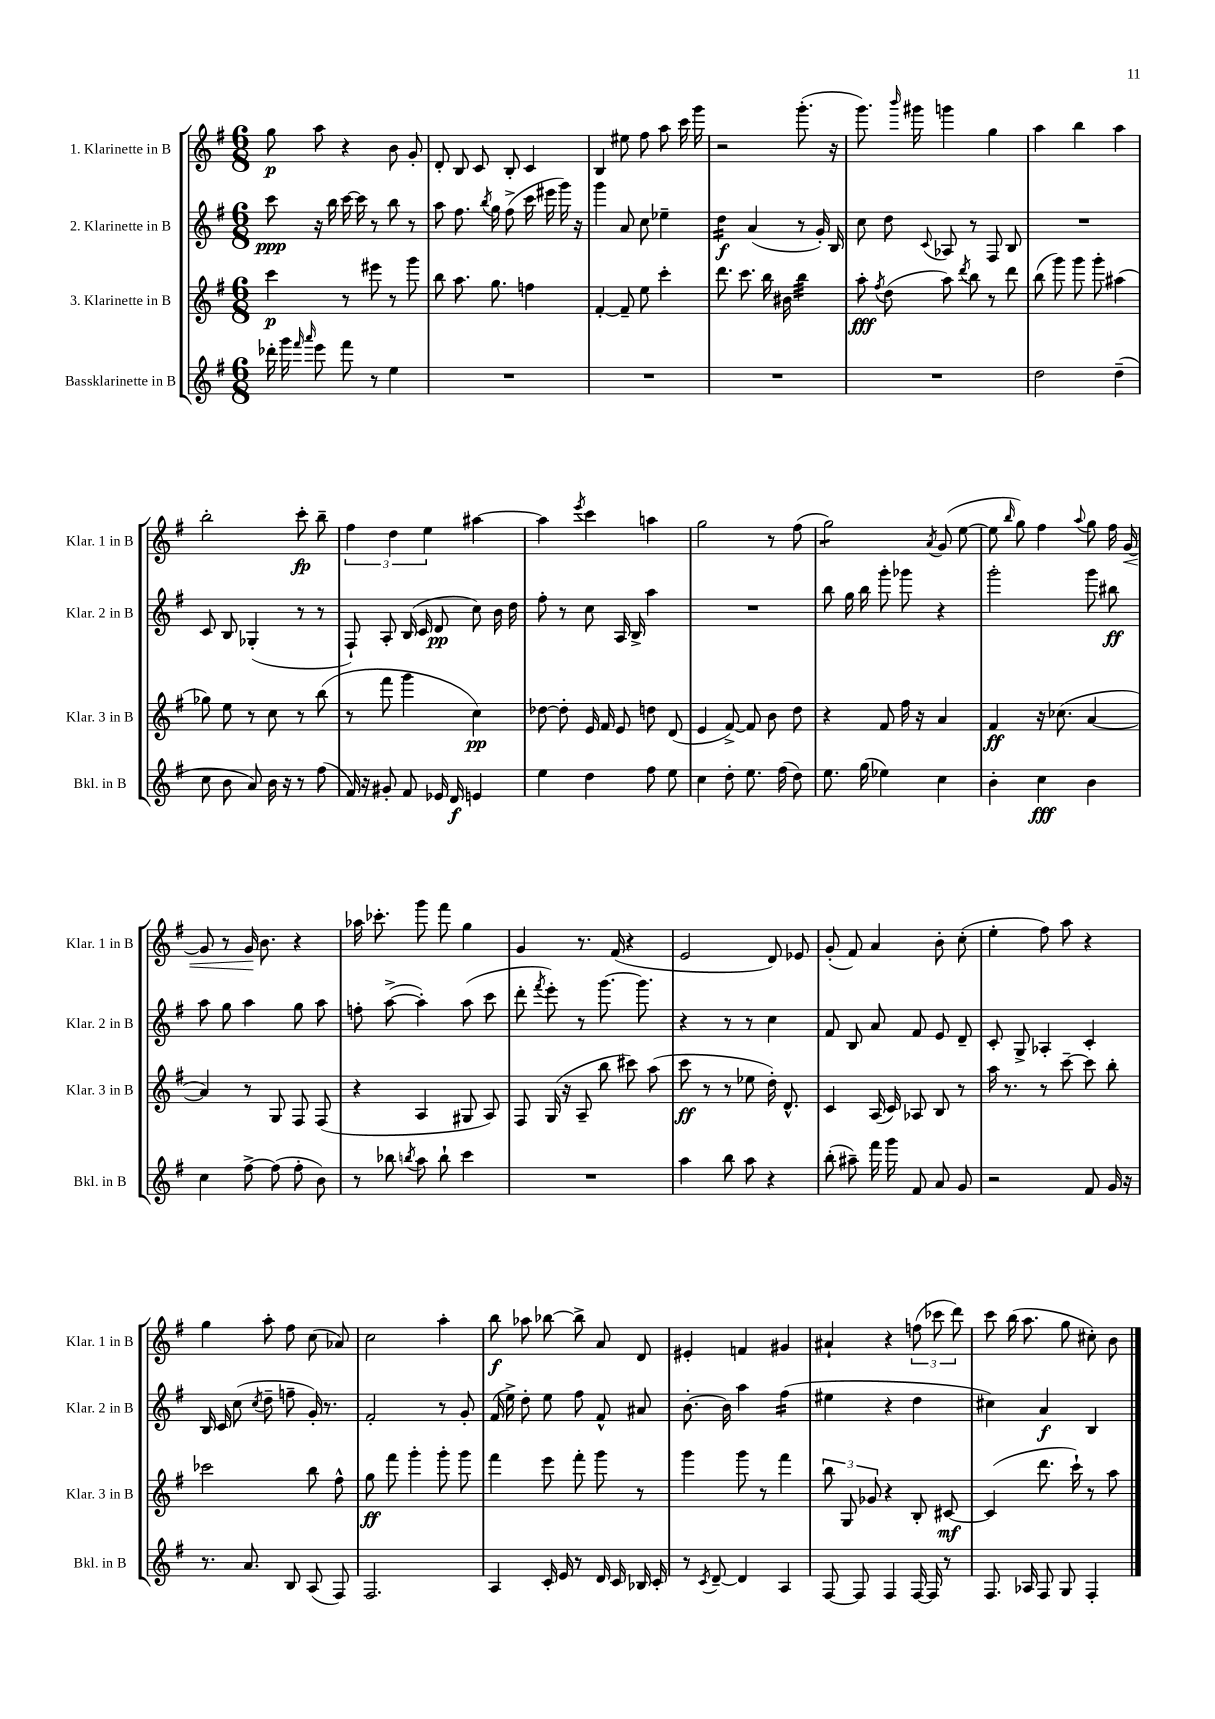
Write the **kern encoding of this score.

**kern	**kern	**kern	**kern
*staff4	*staff3	*staff2	*staff1
*clefG2	*clefG2	*clefG2	*clefG2
*k[f#]	*k[f#]	*k[f#]	*k[f#]
*M6/8	*M6/8	*M6/8	*M6/8
16ddd-'\	4ccc\	8ccc\	8gg\
16ggg\	.	.	.
16qqfff#/	.	.	.
16qqaaa/	.	.	.
8eee\	.	16r	8aa\
.	.	16bb\	.
8fff#\	8r	[16ccc\	4r
.	.	16ccc\]	.
8r	8eee#\	8r	.
4ee\	8r	8bb\	8b\
.	8ggg\	8r	8g'/
=	=	=	=
2.r	8bb\	8aa\	8d'/
.	8.aa\	8.ff#\	8B/
.	.	.	8c/
.	.	8qbb/	.
.	8.gg\	16gg\	.
.	.	(8ff#^\	8B'/
.	4ff\	16ccc\	4c/
.	.	16eee#\	.
.	.	16ggg\)	.
.	.	16r	.
=	=	=	=
2.r	[4f#'/	4ggg\	4B/
.	8f#~/]	8a/	8ee#\
.	8ee\	8cc\	8ff#\
.	4ccc'\	4ee-~\	8aa\
.	.	.	16ccc\
.	.	.	16ggg\
=	=	=	=
2.r	8.ddd\	4dd\	2r
.	8.ccc\	.	.
.	.	(4a/	.
.	16bb\	.	.
.	16b#\	.	.
.	4bb\	8r	(8.ggg'\
.	.	16g'/)	.
.	.	16B/	16r
=	=	=	=
2.r	8aa'\	8cc\	8.ggg\)
.	8qff#/	.	.
.	(8dd\	8dd\	.
.	.	.	16qqbbb/
.	.	.	16ggg#\
.	.	8qqc/	.
.	8aa\)	8A-/	4ggg\
.	8qddd/	.	.
.	8bb\	8r	.
.	8r	8F#/	4gg\
.	8ddd\	8B/	.
=	=	=	=
2dd\	(8bb\	2.r	4aa\
.	8ggg\)	.	.
.	8ggg\	.	4bb\
.	8ggg'\	.	.
(4dd~\	(4aa#\	.	4aa\
=	=	=	=
8cc\	8gg-\)	8c/	2bb'\
8b\	8ee\	8B/	.
8a/)	8r	(4G-'/	.
16b\	8cc\	.	.
16r	.	.	.
8r	8r	8r	8ccc'\
(8ff#\	(8bb\	8r	8bb~\
=	=	=	=
16f#/)	8r	8F#`/)	6ff#\
16r	.	.	.
8g#'/	8fff#\	8A'/	.
.	.	.	6dd\
8f#/	4ggg\	(16B/	.
.	.	16c/	.
.	.	.	6ee\
16e-/	.	8d/	.
16d/	.	.	.
4e/	4cc\)	8cc\)	[4aa#\
.	.	16b\	.
.	.	16dd\	.
=	=	=	=
4ee\	[8dd-\	8ff#'\	4aa#\]
.	8dd-'\]	8r	.
.	.	.	8qeee/
4dd\	16e/	8cc\	4ccc\
.	16f#/	.	.
.	8e/	16A/	.
.	.	16B^/	.
8ff#\	8dd\	4aa\	4aa\
8ee\	(8d/	.	.
=	=	=	=
4cc\	4e/	2.r	2gg\
8dd'\	[8f#^/)	.	.
8.ee\	8f#/]	.	.
.	8b\	.	8r
(16ff#\	.	.	.
8dd\)	8dd\	.	(8ff#\
=	=	=	=
8.ee\	4r	8bb\	2gg\)
.	.	16gg\	.
(16gg\	.	16bb\	.
4ee-\)	8f#/	8ggg'\	.
.	16ff#\	8ggg-\	.
.	16r	.	.
.	.	.	8qa/
4cc\	4a/	4r	(8g/
.	.	.	[8ee\
=	=	=	=
4b'\	4f#/	2ggg'\	8ee\]
.	.	.	16qqbb/
.	.	.	8gg\)
4cc\	16r	.	4ff#\
.	(8.cc-\	.	.
.	.	.	8qqaa/
4b\	[4a/	8ggg\	8gg\
.	.	8bb#\	16ff#\
.	.	.	[16g/
=	=	=	=
4cc\	4a/])	8aa\	8g/]
.	.	8gg\	8r
[8ff#^\	8r	4aa\	16g/
.	.	.	8.b\
(8ff#\]	8G/	.	.
8ff#'\	8F#/	8gg\	4r
8b\)	(8F#/	8aa\	.
=	=	=	=
8r	4r	8ff'\	16aa-\
.	.	.	8.ccc-'\
8bb-\	.	([8aa^\	.
8qbb/	.	.	.
8aa\	4A/	4aa'\])	8ggg\
8bb`\	.	.	8fff#\
4ccc\	8G#/	(8aa\	4gg\
.	8A/)	8ccc\	.
=	=	=	=
2.r	8F#/	8ddd'\	4g/
.	.	8qfff#/	.
.	(16G/	8eee'\)	.
.	16r	.	.
.	8A~/	8r	8.r
.	8bb\	[8.ggg\	.
.	.	.	(16f#/
.	8ccc#\)	.	4r
.	.	8.ggg\]	.
.	(8aa\	.	.
=	=	=	=
4aa\	8ccc\	4r	2e/
.	8r	.	.
8bb\	8r	8r	.
8aa\	8ee-\	8r	.
4r	16dd'\)	4cc\	8d/)
.	8.d^^/	.	.
.	.	.	8e-/
=	=	=	=
(8bb'\	4c/	8f#/	(8g'/
8aa#~\)	.	8B/	8f#/)
16fff#\	(16A/	8a/	4a/
16ggg\	16c/)	.	.
8f#/	8A-/	8f#/	.
8a/	8B/	8e/	8b'\
8g/	8r	8d~/	(8cc'\
=	=	=	=
2r	16aa\	8c'/	4ee'\
.	8.r	.	.
.	.	8G^/	.
.	8r	4A-'/	8ff#\)
.	[8ccc~\	.	8aa\
8f#/	8ccc\]	4c'/	4r
16g/	8bb'\	.	.
16r	.	.	.
=	=	=	=
8.r	2ccc-\	16B/	4gg\
.	.	16c/	.
.	.	(8cc\	.
8.a/	.	.	.
.	.	8qcc/	.
.	.	8dd~\	8aa'\
8B/	.	8ff~\	8ff#\
(8A/	8bb\	16g'/)	(8cc\
.	.	8.r	.
8F#/)	8ff#^^\	.	8a-/)
=	=	=	=
2.F#/	8gg\	2f#'/	2cc\
.	8fff#\	.	.
.	4ggg'\	.	.
.	8ggg'\	8r	4aa'\
.	8ggg\	8g'/	.
=	=	=	=
4A/	4fff#\	(16f#/	8bb\
.	.	16ee^\)	.
.	.	8dd'\	8aa-\
16c'/	8eee\	8ee\	[8bb-\
16e/	.	.	.
8r	8fff#'\	8ff#\	8bb-^\]
16d/	8ggg\	8f#^^/	8a/
16c/	.	.	.
16B-/	8r	8a#/	8d/
16c'/	.	.	.
=	=	=	=
8r	4ggg\	[8.b'\	4e#'/
8qc/	.	.	.
[8d~/	.	.	.
.	.	16b\]	.
4d/]	8ggg\	4aa\	4f/
.	8r	.	.
4A/	4fff#\	(4ff#\	4g#/
=	=	=	=
[8F#/	12bb\	4ee#\	4a#`/
.	12G/	.	.
8F#/]	.	.	.
.	12g-/	.	.
4F#/	4r	4r	4r
[16F#/	8B'/	4dd\	(12ff\
16F#/]	.	.	.
.	.	.	12ccc-\
8r	[8c#/	.	.
.	.	.	12ddd\)
=	=	=	=
8.F#/	(4c#/]	4cc#\)	8ccc\
.	.	.	(16bb\
16A-/	.	.	8.aa\
8F#/	8.ddd\	4a/	.
8G/	.	.	8gg\
.	16ccc`\)	.	.
4F#'/	8r	4B/	8cc#'\)
.	8aa\	.	8b\
==	==	==	==
*-	*-	*-	*-
